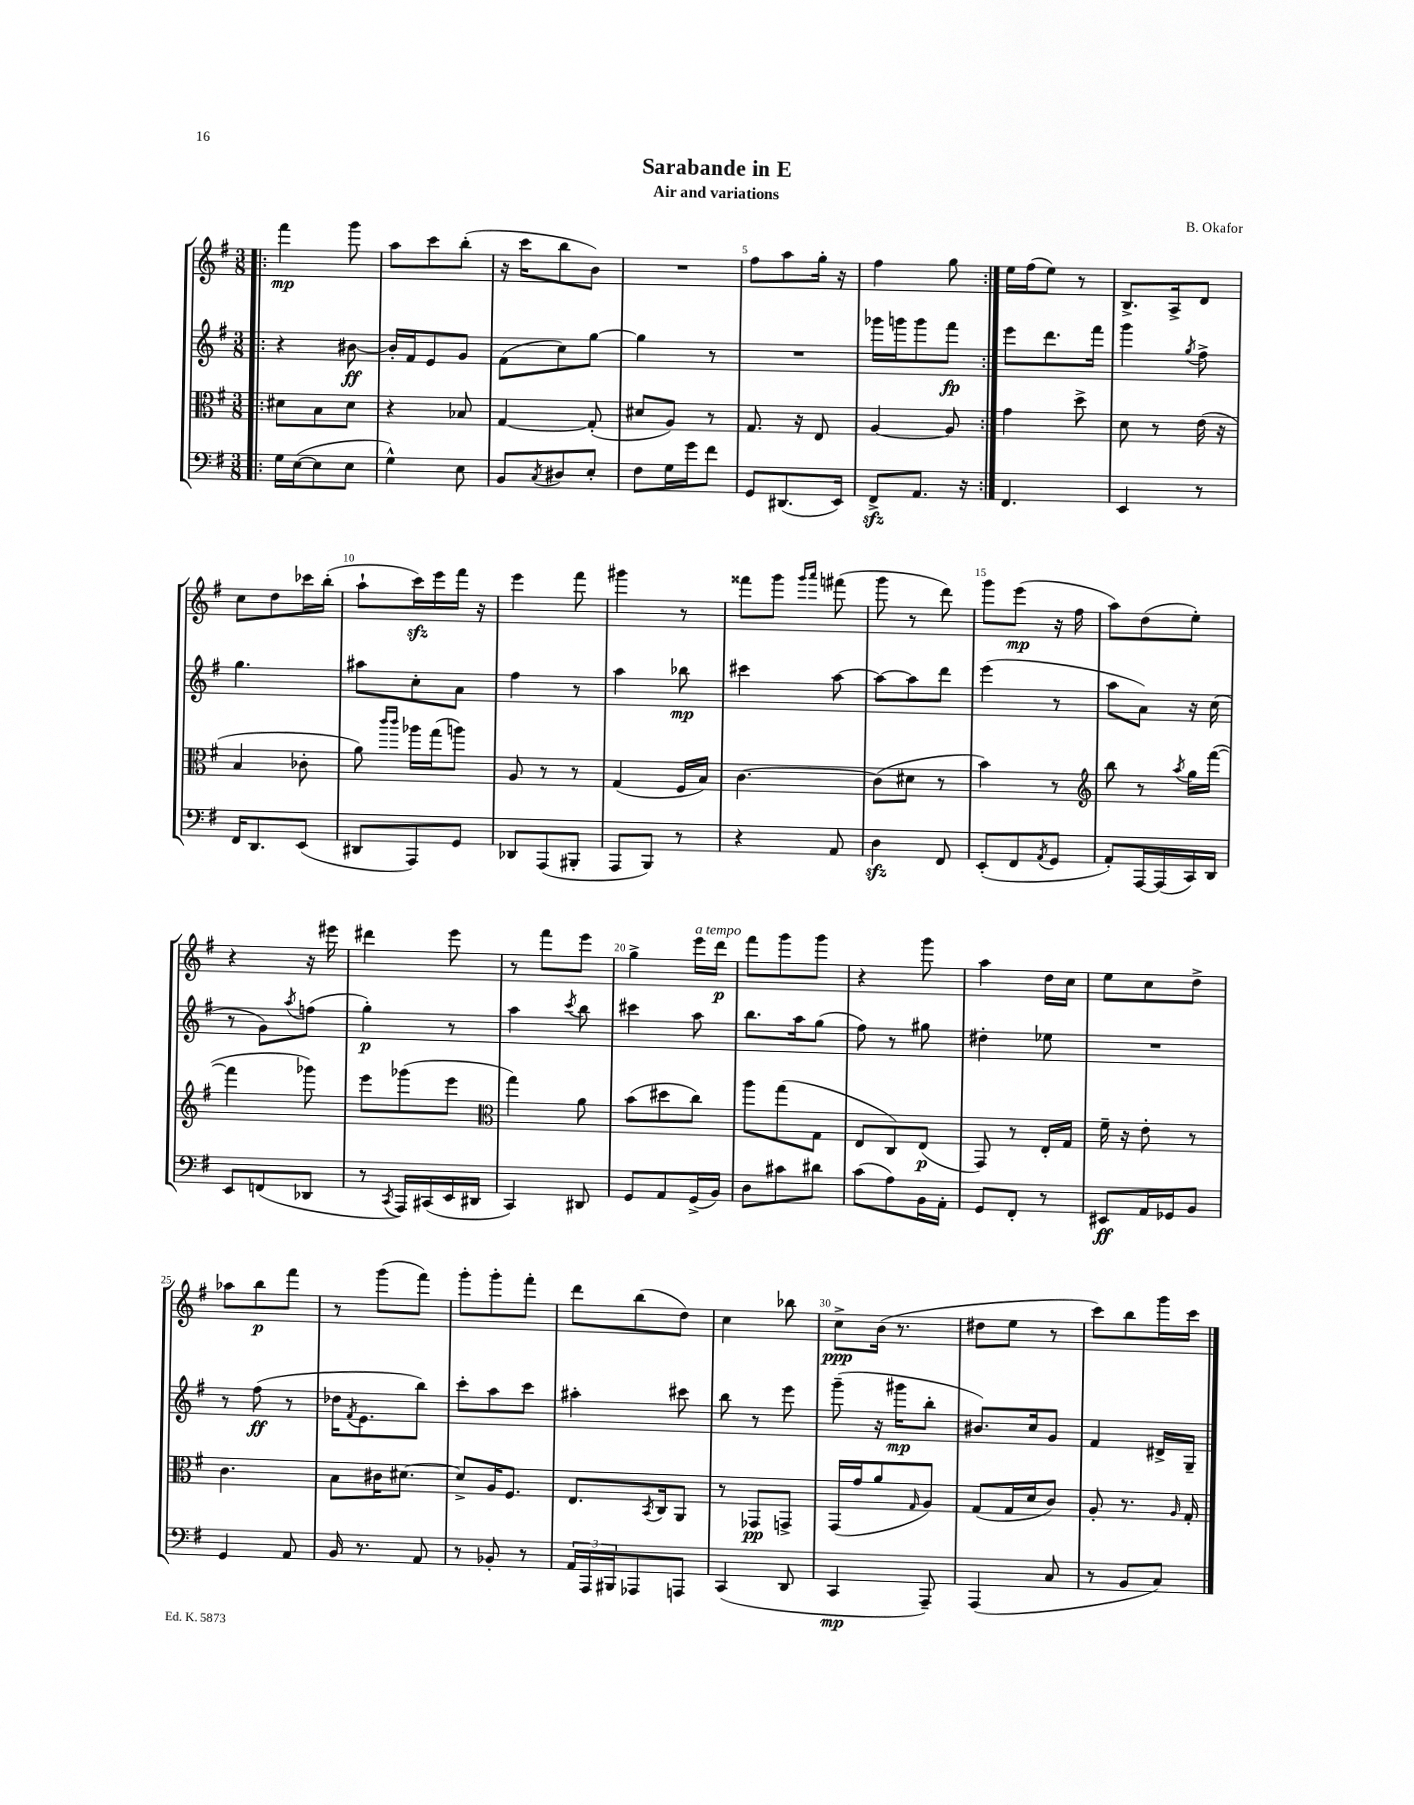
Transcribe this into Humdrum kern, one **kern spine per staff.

**kern	**kern	**kern	**kern
*staff4	*staff3	*staff2	*staff1
*clefF4	*clefC3	*clefG2	*clefG2
*k[f#]	*k[f#]	*k[f#]	*k[f#]
*M3/8	*M3/8	*M3/8	*M3/8
=!|:	=!|:	=!|:	=!|:
16G	8d#	4r	4fff#
([16E	.	.	.
8E]	8B	.	.
8E	8d#	[8b#	8ggg
=	=	=	=
4G^^)	4r	16b#']	8aa
.	.	16f#	.
.	.	8e	8ccc
8E	8B-	8g	(8bb'
=	=	=	=
8BB	[4G	(8f#	16r
.	.	.	16ccc
8qC	.	.	.
8D#	.	8cc)	8bb
8E'	(8G']	[8gg	8b)
=	=	=	=
8F#	8d#	4gg]	4.r
16G	8A)	.	.
16g	.	.	.
8f#	8r	8r	.
=	=	=	=
8GG	8.G	4.r	8ff#
(8.DD#	.	.	8aa
.	16r	.	.
.	8E	.	16gg'
16EE)	.	.	16r
=	=	=	=
8FF#^	[4A	16ggg-	4ff#
.	.	16ggg	.
8.AA	.	8ggg	.
.	8A]	8fff#	8gg
16r	.	.	.
=:|!	=:|!	=:|!	=:|!
4.FF#	4g	8eee	16ee
.	.	.	(16ff#
.	.	8.ddd	8ee)
.	8dd^	.	8r
.	.	16fff#	.
=	=	=	=
4EE	8d	4ggg	8.B^
.	8r	.	.
.	.	.	16A^
.	.	8qgg	.
8r	(16e	8ff#^	8d
.	16r	.	.
=	=	=	=
16FF#	4B	4.gg	8cc
8.DD	.	.	.
.	.	.	8dd
(8EE	8c-'	.	16ccc-
.	.	.	(16bb'
=	=	=	=
8DD#	8a)	8aa#	8aa`
.	16qqccc	.	.
.	16qqccc	.	.
8AAA)	16aa-	8cc'	16ccc)
.	(16gg	.	16eee
8GG	8aa)	8a	16fff#
.	.	.	16r
=	=	=	=
8DD-	8A	4ff#	4eee
(8AAA	8r	.	.
8BBB#'	8r	8r	8fff#
=	=	=	=
8AAA	(4G	4aa	4ggg#
8BBB)	.	.	.
8r	16F#	8bb-	8r
.	16B)	.	.
=	=	=	=
4r	[4.c	4ccc#	8fff##
.	.	.	8ggg
.	.	.	16qqggg
.	.	.	16qqaaa
8AA	.	[8aa	(8fff#
=	=	=	=
4D	(8c]	8aa_	8ggg
.	8d#	8aa]	8r
8FF#	8r	8ddd	8ddd)
=	=	=	=
(8EE'	4b)	(4eee	8ggg
8FF#	.	.	(8eee
8qAA	.	.	.
8GG	8r	8r	16r
.	.	.	16ff#
=	=	=	=
*	*clefG2	*	*
8AA')	8bb	8aa	8aa)
[16AAA	8r	8a)	(8dd
(16AAA]	.	.	.
.	8qaa	.	.
16CC)	16gg	16r	8ee')
16DD	([16fff#	(16cc	.
=	=	=	=
8EE	4fff#]	8r	4r
(8FF	.	8g)	.
.	.	8qaa	.
8DD-	8ggg-)	(8ff	16r
.	.	.	16eee#
=	=	=	=
8r	8eee	4gg')	4ddd#
8qCC	.	.	.
16AAA)	(8ggg-	.	.
(16CC#	.	.	.
16EE	8eee	8r	8eee
16DD#	.	.	.
=	=	=	=
*	*clefC3	*	*
4CC)	4gg)	4aa	8r
.	.	.	8fff#
.	.	8qccc	.
8DD#	8a	8bb	8eee
=	=	=	=
8GG	(8b	4ccc#	4gg^
8AA	8dd#	.	.
(16GG^	8cc)	8aa	16eee
16BB)	.	.	16ddd
=	=	=	=
8D	8aa	8.bb	8fff#
8c#	(8gg	.	8ggg
.	.	16aa	.
8d#	8G	(8gg	8ggg
=	=	=	=
(8c	8E	8ff#)	4r
8A)	8C)	8r	.
16BB	(8E	8gg#	8ggg
16AA'	.	.	.
=	=	=	=
8GG	8GG)	4dd#'	4aa
8FF#'	8r	.	.
8r	16E'	8ee-	16dd
.	16G	.	16cc
=	=	=	=
8EE#	16f#~	4.r	8ee
.	16r	.	.
16AA	8e'	.	8cc
16GG-	.	.	.
8BB	8r	.	8dd^
=	=	=	=
4GG	4.c	8r	8aa-
.	.	(8ff#	8bb
8AA	.	8r	8fff#
=	=	=	=
16BB	8B	16dd-	8r
.	.	8qf#	.
8.r	.	8.e	.
.	16c#	.	(8ggg
.	[8.d#	.	.
8AA	.	8bb)	8fff#)
=	=	=	=
8r	8d#^]	8ccc'	8ggg'
8BB-'	16A	8aa	8ggg'
.	8.F#	.	.
8r	.	8ccc	8fff#'
=	=	=	=
24AA	8.E	4aa#'	8ddd
24AAA	.	.	.
24BBB#	.	.	.
8AAA-	.	.	(8bb
.	8qBB	.	.
.	16C	.	.
8AAA	8AA	8ccc#	8dd)
=	=	=	=
(4CC	8r	8bb	4cc
.	8GG-	8r	.
8DD	8GG^	8eee	8bb-
=	=	=	=
4CC	(16GG	(8ggg~	8cc^
.	16g	.	.
.	8a	16r	(16b
.	.	16ggg#	8.r
.	16qqG	.	.
8AAA~)	8A)	8bb'	.
=	=	=	=
(4AAA	(8G	8.b#)	8dd#
.	16G	.	8ee
.	16d	16cc	.
8C	8c)	8g	8r
=	=	=	=
8r	8A'	4f#	8ccc)
8BB	8.r	.	8bb
8C)	.	16d#^	16ggg
.	16qqA	.	.
.	16G'	16G~	16ccc
==	==	==	==
*-	*-	*-	*-
